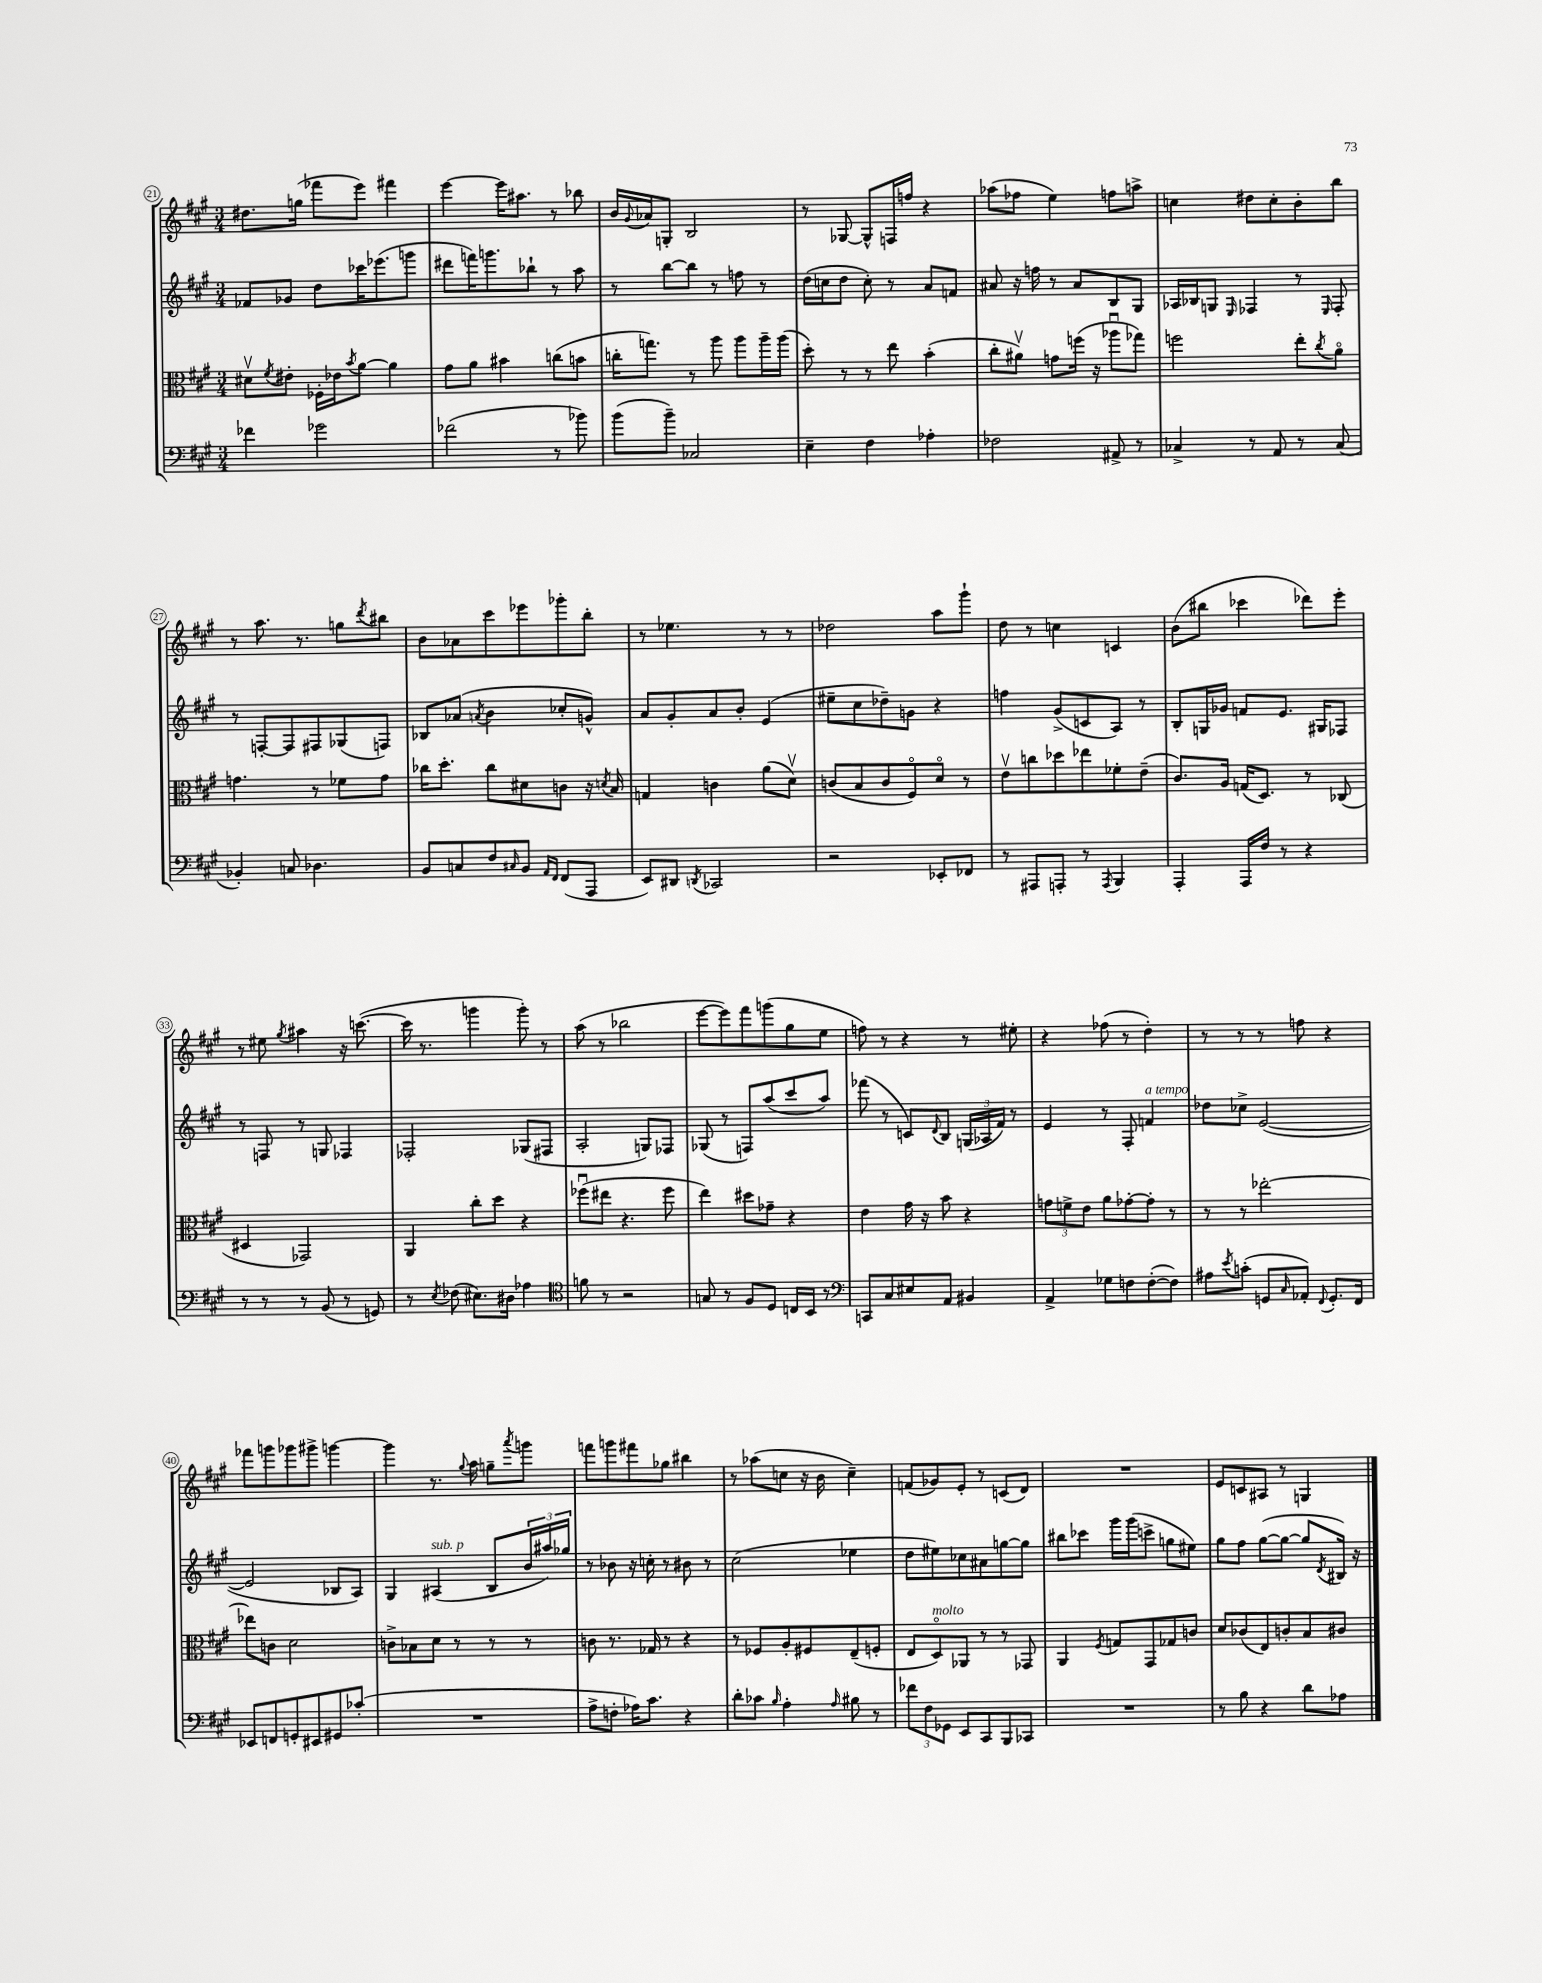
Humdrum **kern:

**kern	**kern	**kern	**kern
*staff4	*staff3	*staff2	*staff1
*clefF4	*clefC3	*clefG2	*clefG2
*k[f#c#g#]	*k[f#c#g#]	*k[f#c#g#]	*k[f#c#g#]
*M3/4	*M3/4	*M3/4	*M3/4
4f-	8d#v	8f-	8.dd#
.	8qf#	.	.
.	8e#'	8g-	.
.	.	.	(16gg
2g-	16F-'	8dd	8fff-
.	16e-	.	.
.	8qb	.	.
.	[8a	16ccc-	8eee)
.	.	(8.eee-	.
.	4a]	.	4fff#
.	.	8ggg	.
=	=	=	=
(2f-	8g#	8ddd#	[4eee
.	8a	16fff)	.
.	.	8.ggg	.
.	4b#	.	16eee]
.	.	.	8.aa#
.	.	8bb-`	.
8r	(8cc	8r	8r
8b-)	8b	8aa	8bb-
=	=	=	=
(8b	16cc'	8r	16b
.	.	.	8qqg#
.	8.gg)	.	16a-
8b~)	.	[8bb	8G'
2C-	8r	8bb]	2B
.	8aa	8r	.
.	8aa	8ff	.
.	16aa~	8r	.
.	(16aa	.	.
=	=	=	=
4E~	8dd')	(16dd	8r
.	.	16cc	.
.	8r	8dd	[8G-
4F#	8r	8cc')	8G-^^]
.	8ee	8r	16F
.	.	.	16ff
4A-'	(4b'	8a	4r
.	.	8f	.
=	=	=	=
2F-	8cc#'	8a#	(8aa-
.	8a#v)	16r	8ff-
.	.	16ff	.
.	8g	8r	4ee)
.	(16ff	8a#	.
.	16r	.	.
8AA#^	8aa-u	8B	8ff
8r	8gg-)	8G#	8aa^
=	=	=	=
4C-^	2ff	16A-	4cc
.	.	16B-	.
.	.	8G	.
.	.	16qqE	.
8r	.	4F-	8dd#
8AA	.	.	8cc'
8r	8ee'	8r	8b'
.	8qcc#	16qqE	.
(8C-	8ao	8F-'	8bb
=	=	=	=
4BB-')	4.g	8r	8r
.	.	[8F'	8.aa
8C	.	8F]	.
.	.	.	8.r
4.D-	8r	8F#	.
.	8f-	(8G-	8gg
.	.	.	8qddd
.	8g	8F)	8bb#
=	=	=	=
8BB	16cc-	8B-	8b
.	8.dd'	.	.
8C	.	(8a-	8a-
.	.	8qa	.
8F#	8cc-	4b	8ccc#
16qqC#	.	.	.
8BB	8d#	.	8eee-
16qqAA	.	.	.
16qqFF#	.	.	.
(8FF#	8c	8cc-'	8ggg-'
8AAA	16r	8g^^)	8bb'
.	8qd	.	.
.	16B	.	.
=	=	=	=
8EE)	4G	8a	8r
8DD#	.	8g#'	4.ee-
8qDD	.	.	.
2CC-	4c	8a	.
.	.	8b'	.
.	(8a	(4e	8r
.	8dv)	.	8r
=	=	=	=
2r	(8c	8ee#~	2dd-
.	8B	8cc#	.
.	8c	8dd-~)	.
.	8F#o)	8g	.
8EE-'	8do	4r	8aa
8FF-	8r	.	8ggg#`
=	=	=	=
8r	8ev	4ff	8dd
8AAA#	8cc	.	8r
8AAA'	8dd-	(8g#^	4cc
8r	8ee-	8c	.
8qAAA	.	.	.
4BBB	8f-'	8A)	4c
.	(8e~	8r	.
=	=	=	=
4AAA'	8.c#)	8B'	(8b
.	.	16G	8bb#
.	16A	16g-	.
16AAA	(16G	8f	4ccc-
16F#	8.D)	.	.
8r	.	8.e	.
4r	8r	.	8ddd-)
.	.	16G#	.
.	(8C-	8F-	8eee'
=	=	=	=
8r	4D#	8r	8r
8r	.	8F	8ee#
.	.	.	8qgg#
8r	2GG-)	8r	4aa#
(8BB	.	8G	.
8r	.	4F-	16r
.	.	.	([8.ccc
8GG)	.	.	.
=	=	=	=
8r	4AA	2F-'	16ccc]
.	.	.	8.r
8qE	.	.	.
(8F-	.	.	.
8.E#)	8cc#'	.	4ggg
.	8dd	.	.
16D#	.	.	.
4A-	4r	(8G-	8ggg')
.	.	8F#	8r
=	=	=	=
*clefC4	*	*	*
8f	(8ff-u	2A'	(8aa
8r	8ee#	.	8r
2r	4.r	.	2bb-
.	.	8G)	.
.	8ff-	8F-	.
=	=	=	=
8G	4ee)	(8G-	[8eee
8r	.	8r	8eee])
8F#	8dd#	8F)	8fff#
8D	8g-~	(8aa	(8ggg
16C	4r	8ccc#	8gg#
16BB	.	.	.
8r	.	8aa)	8ee
=	=	=	=
*clefF4	*	*	*
8CC	4e	(8fff-	8ff)
8C#	.	8r	8r
8E#	16g#	8c)	4r
.	16r	.	.
.	.	8qqd	.
8AA	8b	8B	.
4BB#	4r	(24G	8r
.	.	24A-	.
.	.	24f#)	.
.	.	8r	8ee#'
=	=	=	=
4AA^	12g	4e	4r
.	12f^	.	.
.	12e	.	.
8G-	8a	8r	(8ff-
8F	[8g-'	8F#'	8r
([8F'	8g-']	4f	4dd')
8F])	8r	.	.
=	=	=	=
8A#	8r	8dd-	8r
8qe	.	.	.
(8c'	8r	8cc-^	8r
8GG	[2ee-'	([2e	8r
16qqC#	.	.	.
8AA-')	.	.	8ff
8qqFF#	.	.	.
8.GG'	.	.	4r
16FF#	.	.	.
=	=	=	=
8EE-	8ee-]	2e]	8fff-
8FF	8c	.	8ggg
8GG'	2d	.	8ggg-
8EE#	.	.	8ggg#^
8GG#	.	8B-	[4ggg
(8c-'	.	8A)	.
=	=	=	=
2.r	8c^	4G#	4ggg]
.	8B-	.	.
.	8d	(4A#	8.r
.	8r	.	.
.	.	.	8qqgg#
.	.	.	16aa
.	8r	8B	8gg~
.	.	.	8qaaa
.	8r	24b	8ggg
.	.	24aa#)	.
.	.	24gg-	.
=	=	=	=
8A^	8c	8r	8fff
8F'	8.r	8b-	8ggg
16A-)	.	16r	8fff#
8.c#	16G-	16cc'	.
.	8r	8r	8gg-
4r	4r	8b#	4bb#
.	.	8r	.
=	=	=	=
8d'	8r	(2cc#	8r
8c-	8F-	.	(8aa-
16qqB	.	.	.
4A'	8A'	.	8cc
.	8F#	.	16r
.	.	.	16b
16qqA	.	.	.
8B#	(8E~	4ee-	4cc~)
8r	8F'	.	.
=	=	=	=
12f-	8E	8dd	(8f
12F#	.	.	.
.	8Do)	8ee#)	8g-)
12GG-	.	.	.
8EE	8AA-	8cc-	8e'
8CC#	8r	8a#	8r
8BBB	8r	[8gg	(8c
8CC-	8GG-	8gg]	8d)
=	=	=	=
2.r	4AA	8bb#	2.r
.	.	8ccc-	.
.	8qF#	.	.
.	8G	16ggg#	.
.	.	(16ggg#	.
.	8GG#	8ccc^	.
.	8G-	8gg	.
.	8c	8ee#)	.
=	=	=	=
8r	8d	8gg#	8e
8B	(8c-	8ff#	8c
4r	8E)	([8gg#	8A#
.	8c'	8gg#_	8r
8d	8B	8gg#]	4G
.	.	8qd	.
8A-	8c#	16B#)	.
.	.	16r	.
==	==	==	==
*-	*-	*-	*-
